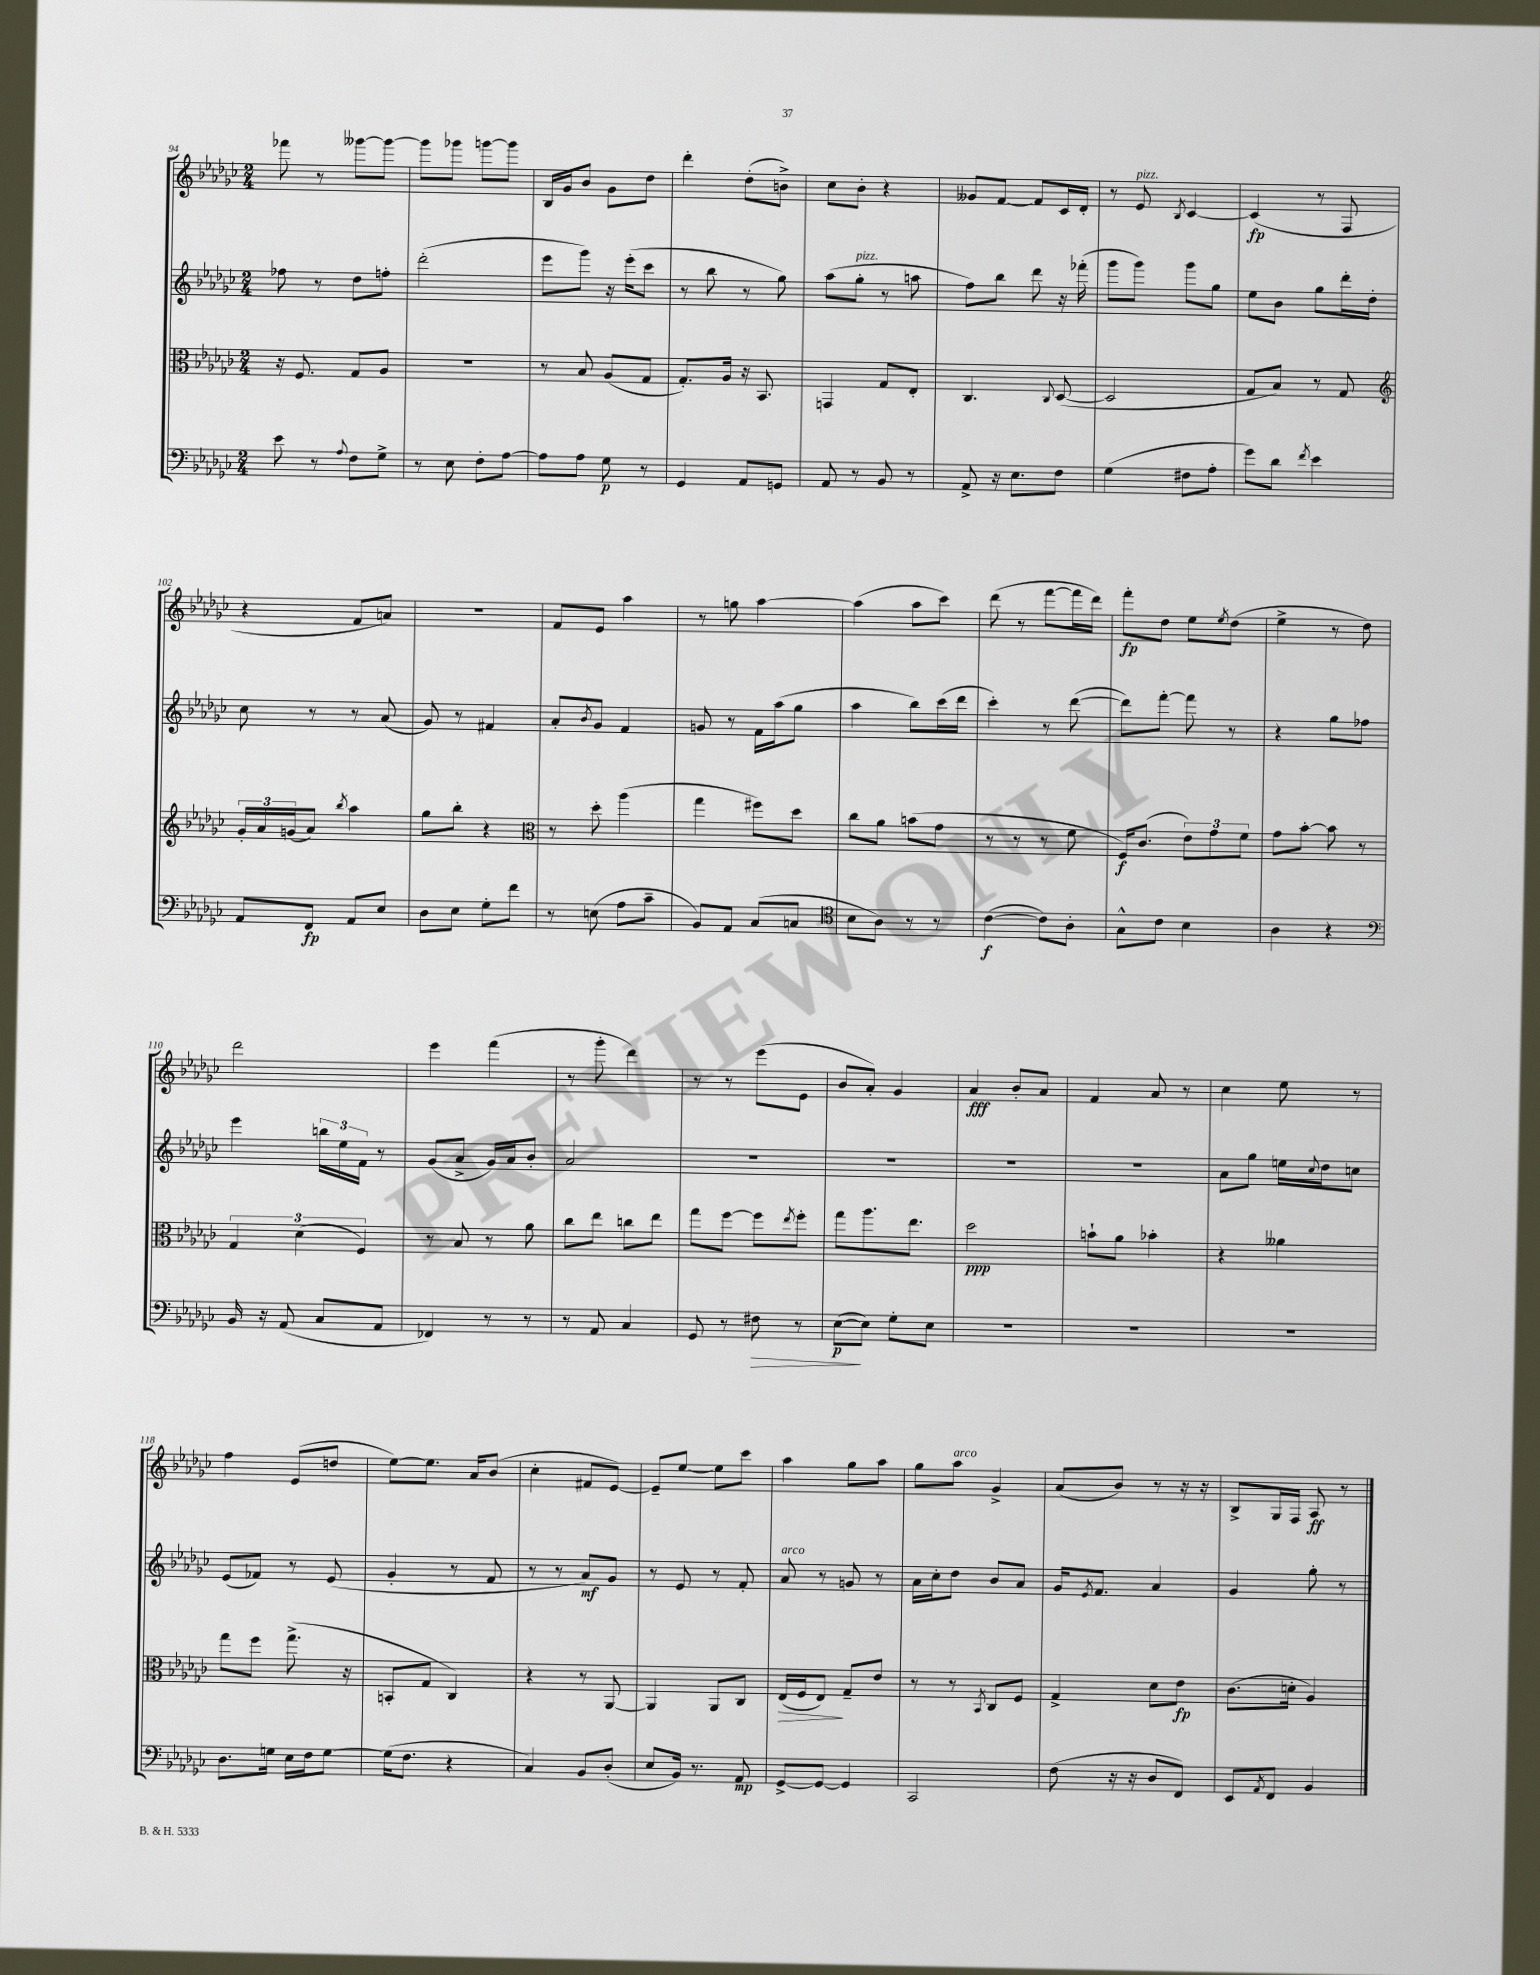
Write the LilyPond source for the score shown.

<<
\new StaffGroup <<
\new Staff = "s0" {
    \clef treble \key ges \major \numericTimeSignature \time 2/4
    fes'''8 r8 geses'''8~ geses'''8~ |
    geses'''8 ges'''8 g'''8~ g'''8 |
    bes16 ges'16 bes'8 ges'8 des''8 |
    des'''4-. des''8-.( b'8->) |
    ces''8 bes'8-. r4 |
    geses'8 f'8~ f'8 ces'16 des'16-. |
    r8 ees'8^\markup { \italic "pizz." } \acciaccatura { bes8 } ces'4~ |
    ces'4\fp( r8 f8 |
    r4 f'8 a'8) |
    R2 |
    f'8 ees'8 aes''4 |
    r8 g''8 aes''4~ |
    aes''4( aes''8 ces'''8) |
    des'''8( r8 f'''8~ f'''16 des'''16) |
    f'''8-.\fp des''8 ees''8 \acciaccatura { ees''8 } des''8( |
    ees''4-> r8 des''8) |
    des'''2 |
    ees'''4 f'''4( |
    r8 ges'''8-. des'''4) |
    r8 r8 ees'''8( ees'8 |
    bes'8 aes'8-.) ges'4 |
    aes'4\fff bes'8-. aes'8 |
    f'4 aes'8 r8 |
    ces''4 ees''8 r8 |
    f''4 ees'8( d''8 |
    ees''8~) ees''8. aes'16 bes'8( |
    ces''4-. fis'8 ees'8~) |
    ees'8-- ees''8~ ees''8 ces'''8 |
    aes''4 ges''8 aes''8 |
    ges''8 aes''8^\markup { \italic "arco" } ges'4-> |
    aes'8( bes'8) r8 r16 r16 |
    bes8-> ges16 f16 aes8\ff r8 \bar "|." |
}
\new Staff = "s1" {
    \clef treble \key ges \major \numericTimeSignature \time 2/4
    fes''8 r8 des''8 f''8-. |
    des'''2-.( |
    ees'''8 ges'''8) r16 ees'''16-.( ces'''8 |
    r8 bes''8 r8 ges''8) |
    aes''8( ges''8-.^\markup { \italic "pizz." } r8 a''8 |
    f''8) bes''8 des'''8 r16 fes'''16-.( |
    ges'''8 ges'''8) ges'''8 ges''8 |
    ees''8 bes'8 ges''8 des'''16-. des''16-. |
    ces''8 r8 r8 aes'8( |
    ges'8) r8 fis'4 |
    aes'8-. \acciaccatura { bes'8 } ges'8 f'4 |
    g'8 r8 f'16 aes''16( ges''8 |
    aes''4 bes''8) ces'''16( des'''16 |
    ces'''4-.) r8 des'''8~( |
    des'''8) f'''8~-. f'''8 r8 |
    r4 ges''8 fes''8 |
    ees'''4 \tuplet 3/2 { b''16 ees''16 f'16 } r8 |
    ges'8( aes'8-> ges'16) aes'16 bes'8-. |
    aes'2 |
    R2 |
    R2 |
    R2 |
    R2 |
    aes'8 ges''8 e''16 \appoggiatura { ces''8 } des''16 c''8 |
    ees'8( fes'8) r8 ees'8( |
    ges'4-. r8 f'8 |
    r8 r8 aes'8\mf) ges'8 |
    r8 ees'8 r8 f'8-. |
    aes'8^\markup { \italic "arco" } r8 g'8 r8 |
    aes'16 ces''16-. des''8 bes'8 aes'8 |
    ges'16 \acciaccatura { ees'8 } f'8. aes'4 |
    ges'4 ges''8-. r8 \bar "|." |
}
\new Staff = "s2" {
    \clef alto \key ges \major \numericTimeSignature \time 2/4
    r16 f8. ges8 aes8 |
    r2 |
    r8 bes8 aes8( ges8 |
    ges8.-.) aes16 r16 bes,8. |
    g,4 ges8 ees8-. |
    ces4. \appoggiatura { ces8 } des8~( |
    des2 |
    ges8 bes8) r8 ges8 |
    \clef treble \tuplet 3/2 { ges'16-. aes'16 g'16( } aes'8) \acciaccatura { bes''8 } aes''4 |
    ges''8 bes''8-. r4 |
    \clef alto r8 des''8-. aes''4( |
    ges''4 fis''8) des''8 |
    ces''8 aes'8 b'8( ges'8 |
    r8 r8 r8 f'8 |
    f16\f) ces'8.( \tuplet 3/2 { ees'8) ges'8 f'8 } |
    ges'8 bes'8~-. bes'8 r8 |
    \tuplet 3/2 { ges4 des'4( f4) } |
    r8 bes8 r8 aes'8 |
    ces''8 ees''8 c''8 ees''8 |
    ges''8 f''8~ f''8 \acciaccatura { ees''8 } f''8-. |
    ges''8 aes''8. ees''8. |
    des''2\ppp |
    b'8-! aes'8 bes'4-. |
    r4 aeses'4 |
    ges''8 f''8 ges''8.->( r16 |
    b,8-. ges8 ces4) |
    r4 r8 aes,8~ |
    aes,4 aes,8 ces8 |
    ees16\>( f16 ees8\!) ges8-- ees'8 |
    r8 r8 \acciaccatura { bes,8 } ces8 f8 |
    ges4-> des'8 ees'8\fp |
    ces'8.( d'16-. aes4) \bar "|." |
}
\new Staff = "s3" {
    \clef bass \key ges \major \numericTimeSignature \time 2/4
    ees'8 r8 \appoggiatura { aes8 } f8 ges8-> |
    r8 ees8 f8-. aes8~ |
    aes8 aes8 ges8\p r8 |
    ges,4 aes,8 g,8 |
    aes,8 r8 bes,8 r8 |
    aes,8-> r16 ees8. f8 |
    ges4( fis8 aes8-. |
    ges'8) des'8 \acciaccatura { f'8 } ees'4 |
    aes,8 f,8\fp aes,8 ees8 |
    des8 ees8 ges8-. f'8 |
    r8 e8( aes8 ces'8-- |
    bes,8) aes,8 ces8( c8 |
    \clef tenor bes8 aes8) r8 r8 |
    ces'4~\f( ces'8) aes8-. |
    ges8-^ ces'8 bes4 |
    aes4 r4 |
    \clef bass bes,16 r16 aes,8( ces8 aes,8 |
    fes,4) r8 r8 |
    r8 aes,8 ces4 |
    ges,8 r8 fis8\> r8 |
    ees8~\p\!( ees8) ges8-. ees8 |
    R2 |
    R2 |
    R2 |
    des8. g16 ees16 f16 g8~ |
    g16( f8. r4 |
    ces4) bes,8 des8-.( |
    ees8 bes,16) r8. aes,8\mp |
    ges,8~-> ges,8~ ges,4 |
    ces,2 |
    f8( r16 r16 des8 f,8) |
    ees,8 \acciaccatura { aes,8 } f,8 bes,4 \bar "|." |
}
>>
>>
\layout { \context { \Score currentBarNumber = #94 } }
